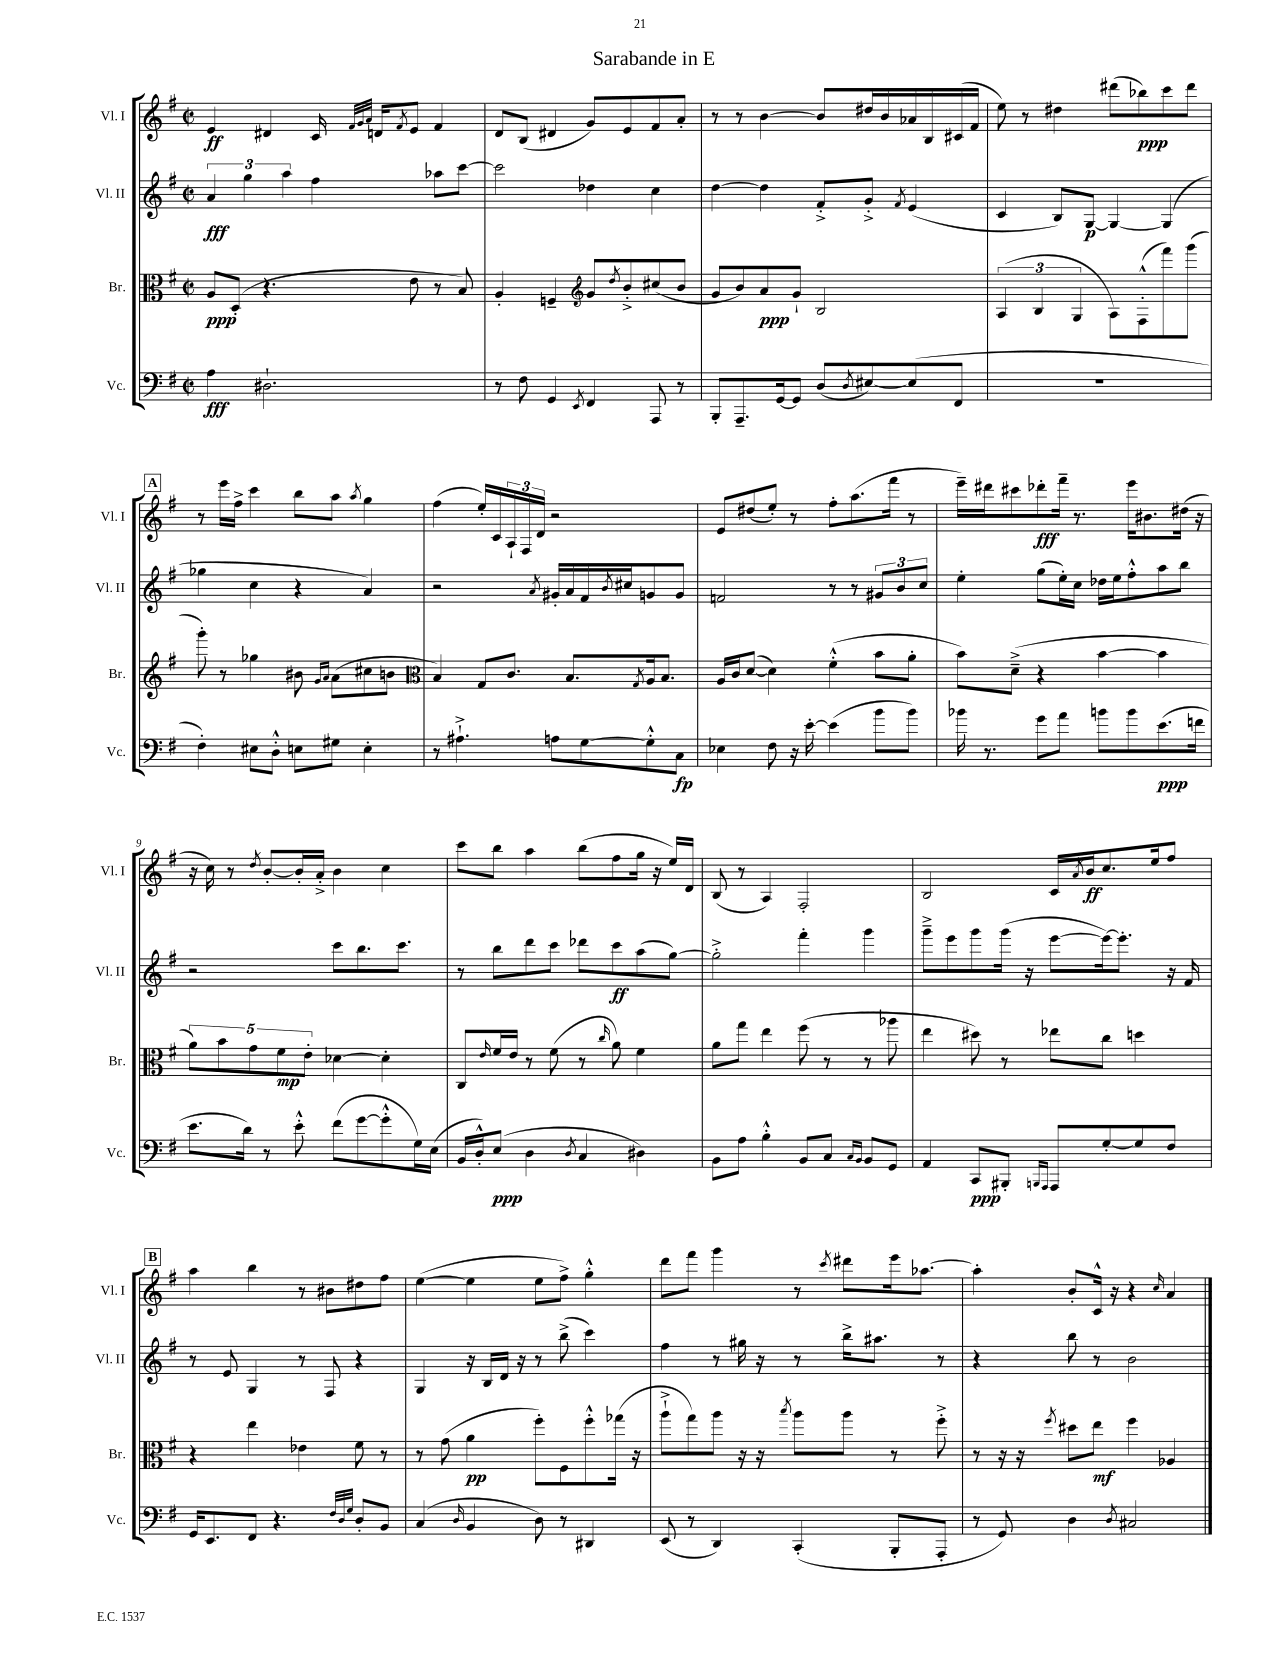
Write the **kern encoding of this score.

**kern	**kern	**kern	**kern
*staff4	*staff3	*staff2	*staff1
*clefF4	*clefC3	*clefG2	*clefG2
*k[f#]	*k[f#]	*k[f#]	*k[f#]
*M2/2	*M2/2	*M2/2	*M2/2
*met(c|)	*met(c|)	*met(c|)	*met(c|)
4A	8A	6a	4e
.	(8D'	.	.
.	.	6gg	.
2.D#`	4.r	.	4d#
.	.	6aa	.
.	.	4ff#	16c
.	.	.	32qqf#
.	.	.	32qqg
.	.	.	32qqa
.	.	.	16d
.	.	.	8qf#
.	8e	.	8e
.	8r	8aa-	4f#
.	8B)	[8ccc	.
=	=	=	=
8r	4A'	2ccc]	8d
8F#	.	.	(8B
4GG	4F~	.	4d#
*	*clefG2	*	*
8qEE	.	.	.
4FF#	8g	4dd-	8g)
.	8qdd	.	.
.	8b'^	.	8e
8AAA	(8cc#	4cc	8f#
8r	8b	.	8a'
=	=	=	=
8BBB'	8g	[4dd	8r
8.AAA~	8b)	.	8r
.	8a	4dd]	[4b
[16GG	.	.	.
8GG]	8g`	.	.
(8D	2B	8f#'^	8b]
8qD	.	.	.
[8E#)	.	8g'^	16dd#
.	.	.	16b
.	.	8qf#	.
(8E#]	.	(4e	16a-
.	.	.	16B
8FF#	.	.	(16c#
.	.	.	16f#
=	=	=	=
1r	(6A	4c	8ee)
.	.	.	8r
.	6B	.	.
.	.	8B)	4dd#
.	6G	.	.
.	.	[8G	.
.	8A)	4G_	(8ddd#
.	(8F#'^^	.	8bb-)
.	8fff#)	(4G]	8ccc
.	(8ggg	.	8ddd#
=	=	=	=
4F#')	8ggg')	4gg-	8r
.	8r	.	16eee
.	.	.	16ff#^
8E#	4gg-	4cc	4ccc
8D'^^	.	.	.
8E	8b#	4r	8bb
.	16qqg	.	.
.	16qqa	.	.
8G#	(8a	.	8aa
.	.	.	8qaa
4E'	8cc#	4a)	4gg
.	8b	.	.
=	=	=	=
*	*clefC3	*	*
8r	4B)	2r	(4ff#
4.A#`^	.	.	.
.	8G	.	16ee')
.	.	.	16c
.	8.c	.	24A`
.	.	.	24F#
.	.	.	24d
.	.	8qa	.
8A	.	16g#'	2r
.	8.B	16a	.
[8G	.	16f#	.
.	.	8qb	.
.	.	16cc#	.
.	8qG	.	.
8G'^^]	16A	8g	.
.	8.B	.	.
8C	.	8g	.
=	=	=	=
4E-	16A	2f	8e
.	16c	.	.
.	([8d	.	(8dd#
8F#	4d])	.	8ee')
16r	.	.	8r
[16e'	.	.	.
(4e]	(4f#'^^	8r	8ff#'
.	.	8r	(8.aa
8b	8b	12g#	.
.	.	.	16fff#
.	.	12b	.
8b)	8a'	.	8r
.	.	12cc	.
=	=	=	=
16b-	8b)	4ee'	16eee~)
8.r	.	.	16ddd#
.	(8d~^	.	8ccc#
8g	4r	(8gg	8ddd-'
8a	.	16ee')	16fff#~
.	.	16cc	8.r
8b	[4b	16dd-	.
.	.	16ee	.
8b	.	8ff#'^^	16eee
.	.	.	8.b#
(8.e	4b]	8aa	.
.	.	8bb	(16dd#
16f	.	.	16r
=	=	=	=
8.e	10a)	2r	16r
.	.	.	16cc)
.	10b	.	.
.	.	.	8r
16d)	.	.	.
.	10g	.	.
.	.	.	8qdd
8r	.	.	[8b'
.	10f#	.	.
8e'^^	.	.	16b']
.	10e'	.	.
.	.	.	16a'^
(8f#	[4d-	8ccc	4b
[8g	.	8.bb	.
8g'^^]	4d-']	.	4cc
.	.	8.ccc	.
16G)	.	.	.
(16E	.	.	.
=	=	=	=
16BB	8C	8r	8ccc
16D'^^)	.	.	.
.	16qqe	.	.
(8E	16f#	8bb	8bb
.	16e	.	.
4D	8r	8ddd	4aa
.	(8f#	8ccc	.
8qD	.	.	.
4C	8r	8ddd-	(8bb
.	16qqcc	.	.
.	8a)	8ccc	8ff#
4D#)	4f#	(8aa	16gg
.	.	.	16r
.	.	[8gg)	16ee)
.	.	.	16d
=	=	=	=
8BB	8a	2gg'^]	(8B
8A	8gg	.	8r
4B'^^	4ee	.	4A)
8BB	(8ff#	4fff#'	2F#'
8C	8r	.	.
16qqC	.	.	.
16qqBB	.	.	.
8BB	8r	4ggg	.
8GG	8aa-	.	.
=	=	=	=
4AA	4ee	8ggg~^	2B
.	.	8eee	.
8CC	8dd#)	8ggg	.
8BBB#'	8r	(16ggg	.
.	.	16r	.
16qqBBB	.	.	.
16qqAAA	.	.	.
8AAA	8ee-	[8eee	16c
.	.	.	8qa
.	.	.	16b
[8G'	8cc	16eee_)	8.cc
.	.	8.eee']	.
8G]	4dd	.	.
.	.	.	16ee
8F#	.	16r	8ff#
.	.	16f#	.
=	=	=	=
16GG	4r	8r	4aa
8.EE	.	.	.
.	.	8e	.
8FF#	4ee	4G	4bb
4.r	.	.	.
.	4e-	8r	8r
.	.	8F#	8b#
32qqF#	.	.	.
32qqD	.	.	.
32qqG	.	.	.
8D'	8f#	4r	8dd#
8BB	8r	.	8ff#
=	=	=	=
(4C	8r	4G	([4ee
.	(8g	.	.
16qqD	.	.	.
4BB	4a	16r	4ee]
.	.	16B	.
.	.	16d	.
.	.	16r	.
8D)	8ff#')	8r	8ee
8r	8F#	(8bb^	8ff#^)
4DD#	8ff#'^^	4ccc)	4gg'^^
.	(16gg-	.	.
.	16r	.	.
=	=	=	=
(8EE	8aa`^	4ff#	8ddd
8r	8gg)	.	8fff#
4DD)	8aa	8r	4ggg
.	16r	16gg#	.
.	16r	16r	.
.	8qbb	.	.
(4CC'	8aa	8r	8r
.	.	.	8qccc
.	8aa	16bb^	8ddd#
.	.	8.aa#	.
8BBB'	8r	.	16eee
.	.	.	[8.aa-
8AAA'	8ff#'^	8r	.
=	=	=	=
8r	8r	4r	4aa-']
8GG)	16r	.	.
.	16r	.	.
.	8qff#	.	.
4D	8dd#	8bb	8b'
.	8ee	8r	16c^^
.	.	.	16r
8qD	.	.	.
2C#	4ff#	2b	4r
.	.	.	16qqcc
.	4A-	.	4a
==	==	==	==
*-	*-	*-	*-
